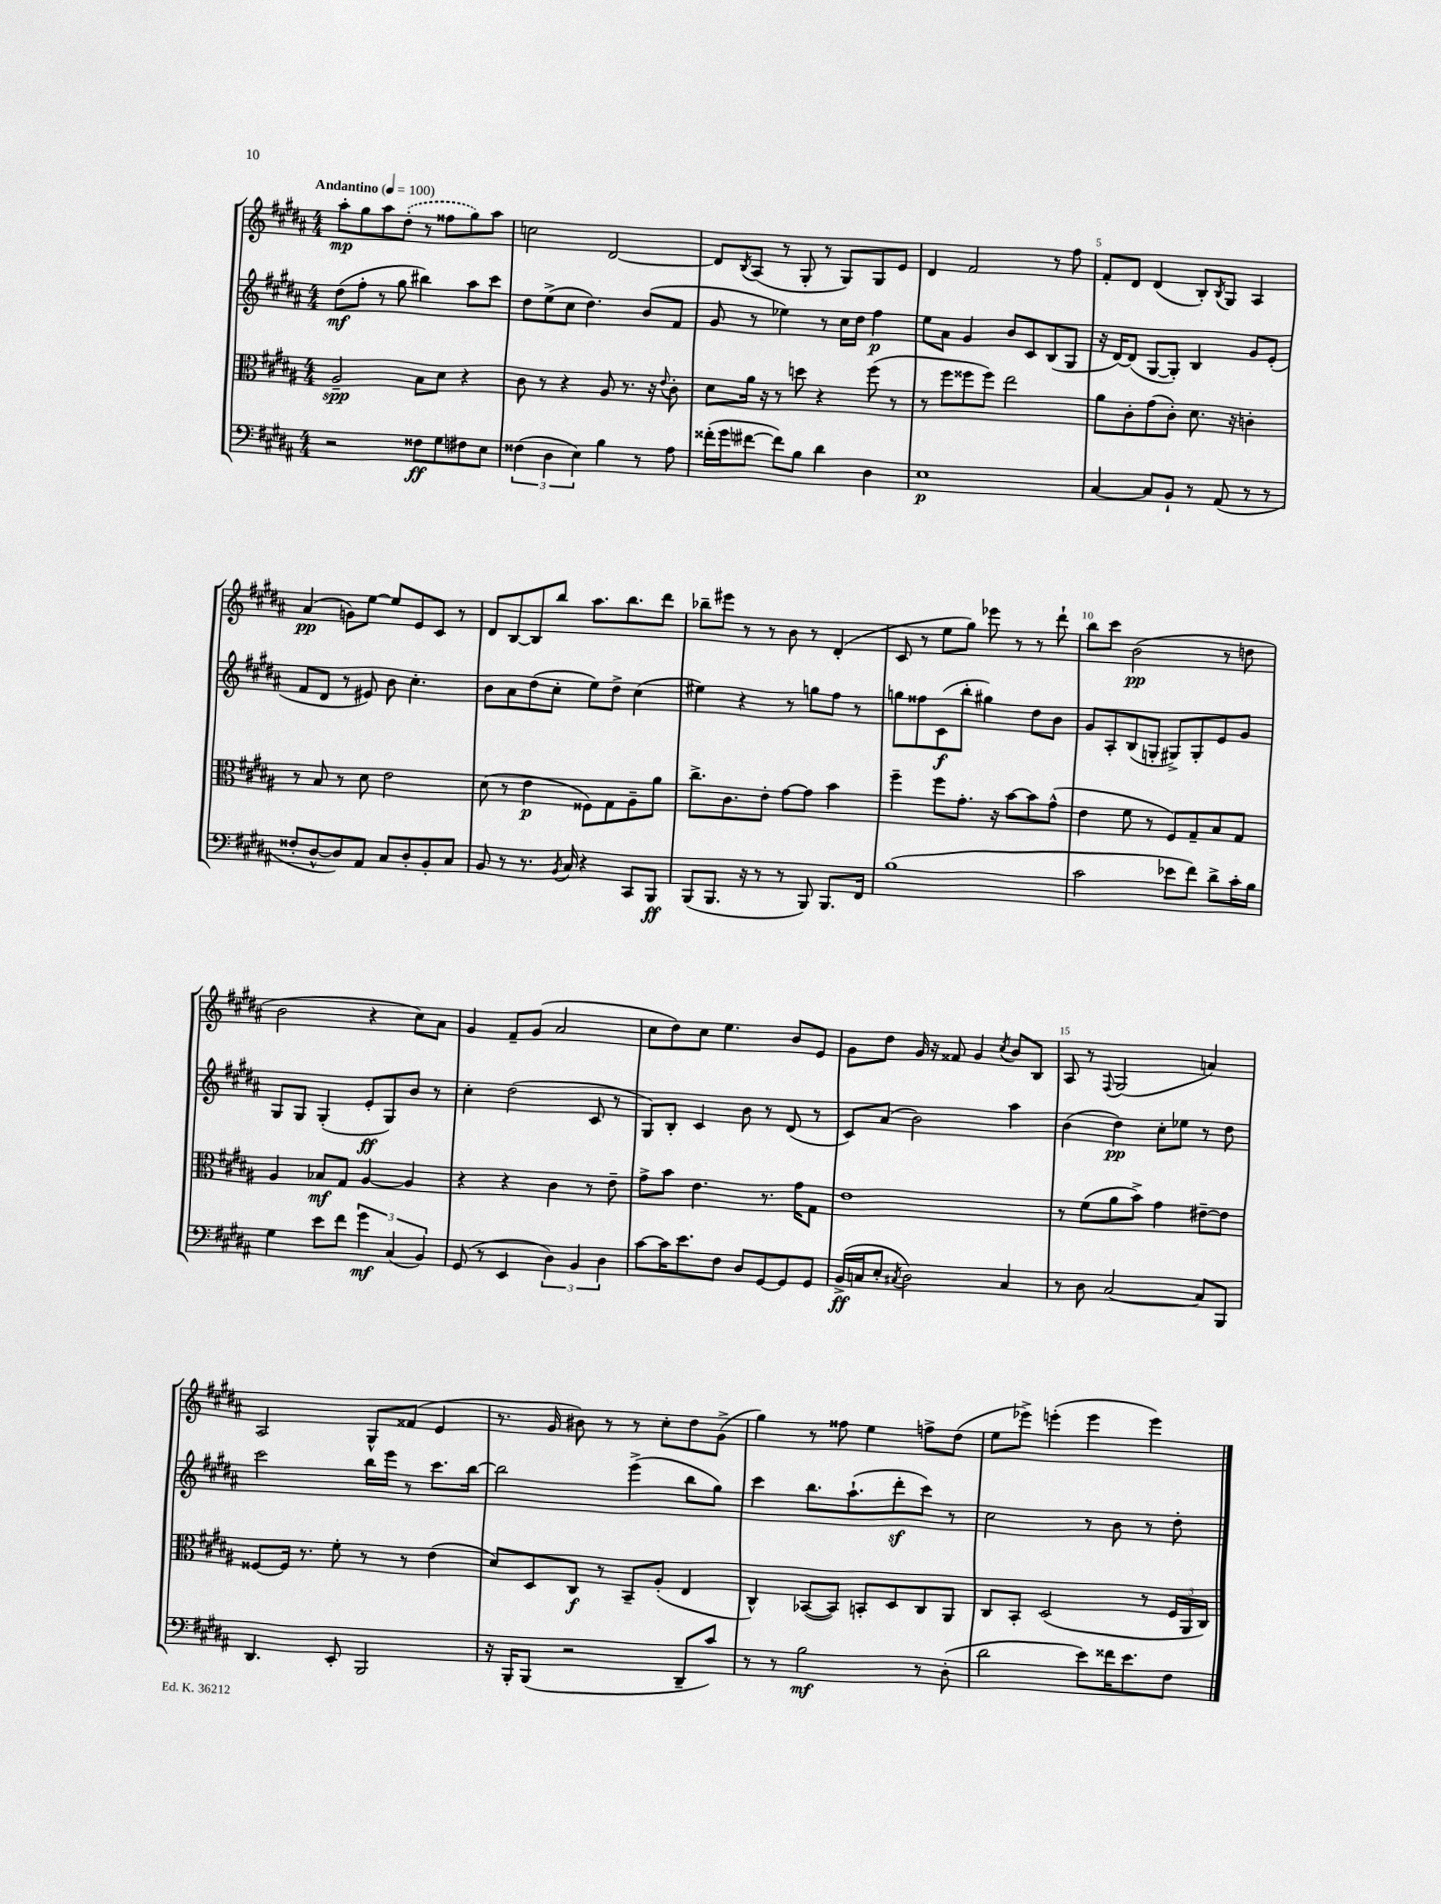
<<
\new StaffGroup <<
\new Staff = "s0" {
    \clef treble \key b \major \numericTimeSignature \time 4/4 \tempo "Andantino" 4 = 100
    ais''8-.\mp gis''8 ais''8 \once \slurDashed dis''8-.( r8 fisis''8 gis''8) ais''8 |
    c''2 dis'2~ |
    dis'8 \acciaccatura { b8 } ais8( r8 gis8-. r8 gis8) gis8 e'8 |
    dis'4 fis'2 r8 fis''8 |
    fis'8-. dis'8 dis'4( b8-.) \acciaccatura { b8 } gis8 ais4 |
    ais'4\pp( g'8) e''8~ e''8 e'8 cis'8 r8 |
    dis'8 b8~ b8 b''8 ais''8. b''8. dis'''8 |
    bes''8-- eis'''8 r8 r8 b'8 r8 dis'4-.( |
    cis'8 r8 e''8 gis''8) ees'''8 r8 r8 dis'''8-! |
    b''8 cis'''8 b'2\pp( r8 d''8 |
    b'2 r4 cis''8) ais'8 |
    gis'4 fis'8-- gis'8( ais'2 |
    cis''8 dis''8) cis''8 e''4. b'8 e'8 |
    gis'8 dis''8 gis'16 r16 fisis'8 gis'4 \acciaccatura { cis''8 } b'8 b8 |
    ais8 r8 \appoggiatura { fis8 } gis2( a'4) |
    ais2 gis8-^ fisis'8( e'4 |
    r8. gis'16 bis'8) r8 r8 cis''8-. dis''8 gis'8->( |
    gis''4) r8 fisis''8 e''4 f''8-> dis''8( |
    e''8 ees'''8->) e'''4-.( e'''4 e'''4) \bar "|." |
}
\new Staff = "s1" {
    \clef treble \key b \major \numericTimeSignature \time 4/4
    dis''8\mf( fis''8-. r8 gis''8 bis''4) ais''8 cis'''8 |
    dis''8 e''8->( cis''8 dis''4.) b'8( fis'8 |
    gis'8 r8 ees''4) r8 cis''16 dis''16 fis''4\p |
    e''8 ais'8 gis'4 b'8 cis'8 b8( gis8 |
    r16 dis'16~) dis'8( gis8~ gis8-.) b4 gis'8 e'8-.( |
    fis'8 dis'8 r8 eis'8) b'8 cis''4.-. |
    b'8 ais'8 dis''8( cis''8-. e''8) dis''8-> cis''4( |
    eis''4) r4 r8 g''8 fis''8 r8 |
    g''8 fisis''8 cis'8\f( b''8-. gis''4) dis''8 b'8 |
    gis'8 ais8-. b8( g8-. gis8->) gis8-. e'8 gis'8 |
    gis8 gis8 gis4-.( e'8-.\ff gis8) b'8 r8 |
    cis''4-. dis''2( cis'8 r8 |
    gis8) b8-. cis'4 b'8 r8 dis'8( r8 |
    cis'8) ais'8( b'2) ais''4 |
    b'4( dis''4\pp) cis''8-. ees''8 r8 dis''8 |
    cis'''2 b''16 e'''16 r8 cis'''8. b''16~ |
    b''2 e'''4->( b''8 gis''8) |
    cis'''4 b''8. ais''8.-!( dis'''8-.\sf cis'''8) r8 |
    cis''2 r8 b'8 r8 dis''8-. \bar "|." |
}
\new Staff = "s2" {
    \clef alto \key b \major \numericTimeSignature \time 4/4
    ais2--\spp b8 dis'8 r4 |
    cis'8 r8 r4 ais8 r8. r16 \appoggiatura { e'8 } cis'8-. |
    dis'8 ais'16 r16 r8 d''8 r4 fis''8( r8 |
    r8 fis''8 fisis''8 fisis''8) e''2 |
    ais'8 cis'8-. gis'8( cis'8-.) dis'8. r16 c'4-. |
    r8 b8 r8 dis'8 e'2 |
    dis'8( r8 e'4\p fisis8) gis8 ais8-- ais'8 |
    cis''8.-> cis'8. e'8-. gis'8~ gis'8 b'4 |
    fis''4-- fis''8 gis'8.-. r16 b'8~ b'8 gis'8-^( |
    e'4 fis'8 r8 fis8) gis8-- b8 gis8 |
    ais4 bes8\mf gis8 ais4~ ais4 |
    r4 r4 cis'4 r8 e'8-- |
    gis'8-> b'8 e'4. r8. gis'16 gis8 |
    e'1 |
    r8 fis'8( ais'8 b'8->) gis'4 eis'8~-- eis'8 |
    fisis8~ fisis16 r8. fis'8-. r8 r8 e'4( |
    dis'8) dis8 cis8\f r8 b,8-- ais8-.( e4 |
    cis4-^) bes,8~( bes,8) b,8-. dis8 cis8 ais,8 |
    cis8 b,8-. dis2( r8 \tuplet 3/2 { fis16 ais,16 cis16) } \bar "|." |
}
\new Staff = "s3" {
    \clef bass \key b \major \numericTimeSignature \time 4/4
    r2 fisis8\ff gis8 fis8 e8 |
    \tuplet 3/2 { fisis4( dis4 e4) } b4 r8 ais8 |
    fisis'16-.( gis'16 fis'8~ fis'8) b8 dis'4 dis4 |
    e1\p |
    cis4~ cis8 b,8-! r8 ais,8( r8 r8 |
    fisis8-. dis8~-^ dis8) ais,8 cis8 dis8-. b,8-. cis8 |
    b,8 r8 r8. \acciaccatura { b,8 } cis16 r4 cis,8 b,,8\ff |
    b,,8( b,,8. r16 r8 r8 b,,8) b,,8. fis,16 |
    b1( |
    cis'2 ees'8 fis'8) dis'8-> cis'16-. b16 |
    gis4 e'8 fis'8 \tuplet 3/2 { gis'4\mf cis4( b,4) } |
    gis,8( r8 e,4 \tuplet 3/2 { dis4) b,4 dis4 } |
    cis'8~ cis'16 e'8. fis8 dis8 gis,8~ gis,8 gis,8 |
    b,16->\ff( c16 e8-. \acciaccatura { cis8 } dis2) cis4 |
    r8 dis8 cis2~ cis8 b,,8 |
    dis,4. e,8-. b,,2 |
    r16 b,,16-. b,,8( r2 dis,8-- cis'8) |
    r8 r8 b2\mf r8 dis8-.( |
    dis'2 e'8) fisis'16 e'8. fis8 \bar "|." |
}
>>
>>
\layout { \context { \Score \override BarNumber.break-visibility = ##(#f #t #t) barNumberVisibility = #(every-nth-bar-number-visible 5) } }
